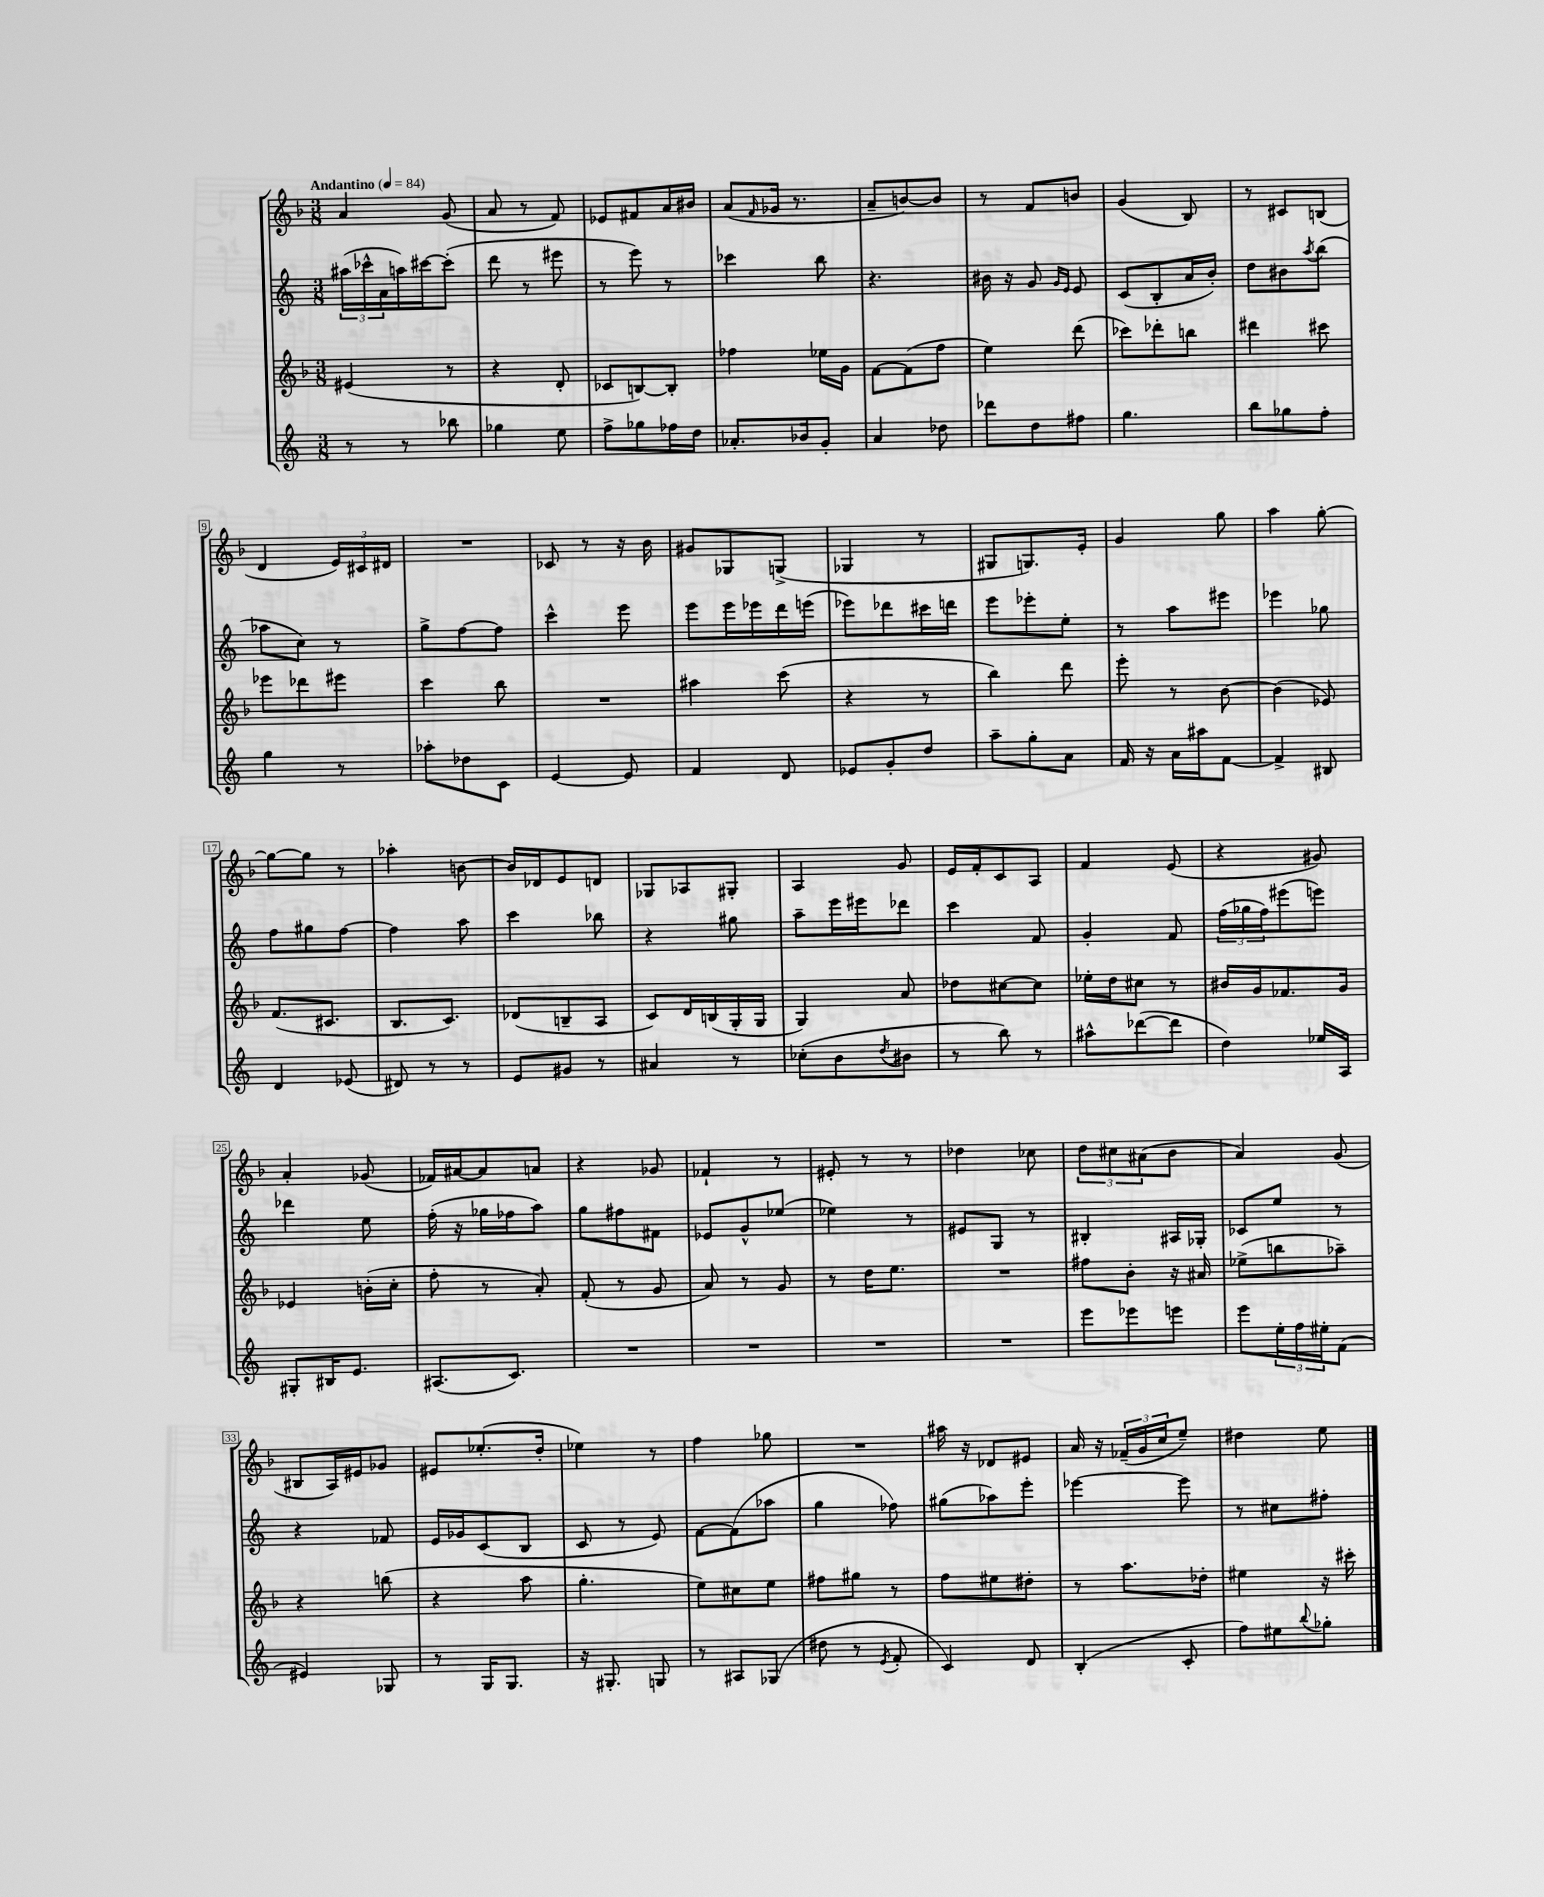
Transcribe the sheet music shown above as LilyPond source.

<<
\new StaffGroup <<
\new Staff = "s0" {
    \clef treble \key f \major \numericTimeSignature \time 3/8 \tempo "Andantino" 4 = 84
    a'4 g'8( |
    a'8 r8 f'8) |
    ees'8 fis'8 a'16 bis'16 |
    a'8( \grace { f'16 } ges'16 r8. |
    a'8-- b'8~) b'8 |
    r8 f'8 b'8 |
    g'4( bes8) |
    r8 cis'8 b8( |
    d'4 \tuplet 3/2 { e'16) cis'16 dis'16 } |
    R4. |
    ces'8 r8 r16 bes'16 |
    gis'8 ges8 g8->( |
    ges4 r8 |
    gis8 g8.) e'16-. |
    g'4 g''8 |
    a''4 g''8~-. |
    g''8~ g''8 r8 |
    aes''4-. b'8~ |
    b'16 des'16 e'8 d'8 |
    ges8 aes8 gis8-. |
    a4 g'8 |
    e'16 f'16-. c'8 a8 |
    f'4 e'8( |
    r4 gis'8) |
    a'4-. ges'8( |
    fes'16) ais'16~ ais'8 a'8 |
    r4 ges'8 |
    fes'4-! r8 |
    eis'8-. r8 r8 |
    des''4 ces''8 |
    \tuplet 3/2 { d''8 cis''8 ais'8( } bes'8 |
    a'4) g'8( |
    bis8 a16) eis'16 ges'8 |
    eis'8 ees''8.-.( d''16-. |
    ees''4) r8 |
    f''4 ges''8 |
    R4. |
    ais''16 r16 des'8 eis'8 |
    a'16 r16 \tuplet 3/2 { fes'16--( g'16 c''16 } e''8--) |
    dis''4 e''8 \bar "|." |
}
\new Staff = "s1" {
    \clef treble \key c \major \numericTimeSignature \time 3/8
    \tuplet 3/2 { ais''16( ces'''16-^ a'16 } a''16) cis'''16~ cis'''8-.( |
    d'''8 r8 eis'''8 |
    r8 e'''8) r8 |
    ces'''4 b''8 |
    r4. |
    bis'16 r16 g'8 \grace { g'16 e'16 } e'8 |
    c'8( b8-. a'16 b'16-.) |
    d''8 bis'8 \acciaccatura { a''8 } b''8( |
    aes''8 c''8) r8 |
    g''8-> f''8~ f''8 |
    c'''4-^ e'''8 |
    e'''8 e'''16 ees'''16 d'''16 e'''16( |
    ees'''8) des'''8 cis'''16 d'''16 |
    e'''8 ees'''8-. e''8-. |
    r8 a''8 eis'''8 |
    ees'''4 ges''8 |
    f''8 gis''8 f''8~ |
    f''4 a''8 |
    c'''4 bes''8 |
    r4 gis''8 |
    a''8-- e'''16 eis'''16 des'''8 |
    c'''4 f'8 |
    g'4-. f'8 |
    \tuplet 3/2 { f''16( ges''16 f''16) } eis'''8( e'''8) |
    des'''4 e''8 |
    f''16-.( r16 ges''16 fes''16 a''8) |
    g''8 fis''8 fis'8 |
    ees'8 g'8-^ ees''8( |
    ees''4) r8 |
    eis'8 g8 r8 |
    bis4-. ais16 ges16-. |
    ces'8 e''8 r8 |
    r4 fes'8 |
    e'16 ges'16 c'8( b8 |
    c'8 r8 e'8) |
    f'8~ f'8( aes''8 |
    g''4 fes''8) |
    gis''8( aes''8) e'''8-. |
    ees'''4~ ees'''8 |
    r8 cis''8 fis''8-. \bar "|." |
}
\new Staff = "s2" {
    \clef treble \key f \major \numericTimeSignature \time 3/8
    eis'4( r8 |
    r4 d'8-. |
    ces'8 b8~) b8-. |
    fes''4 ees''16 g'16 |
    f'8~ f'8( f''8 |
    e''4) d'''8( |
    ces'''8) des'''8-. b''8 |
    dis'''4 cis'''8 |
    ees'''8 des'''8 eis'''8 |
    c'''4 bes''8 |
    R4. |
    ais''4 c'''8( |
    r4 r8 |
    bes''4) d'''8 |
    e'''8-. r8 bes'8~ |
    bes'4( ees'8) |
    f'8.( cis'8. |
    bes8. c'8.) |
    des'8( b8-- a8 |
    c'8) d'16 b16( g16-. g16 |
    g4) a'8 |
    des''8 cis''8~ cis''8 |
    ees''16-. d''16 cis''8 r8 |
    bis'16 g'16 fes'8. g'16 |
    ees'4 b'16-.( c''16-. |
    f''8-. r8 a'8-.) |
    f'8-.( r8 g'8 |
    a'8) r8 g'8 |
    r8 d''16 e''8. |
    R4. |
    fis''8 bes'8-. r16 ais'16 |
    ees''8->( b''8 aes''8--) |
    r4 b''8( |
    r4 a''8 |
    g''4.-. |
    e''8) cis''8 e''8 |
    fis''8 gis''8 r8 |
    f''8 eis''8 dis''8-. |
    r8 a''8. des''16-. |
    eis''4 r16 cis'''16-. \bar "|." |
}
\new Staff = "s3" {
    \clef treble \key c \major \numericTimeSignature \time 3/8
    r8 r8 bes''8 |
    ges''4 e''8 |
    f''8-> ges''8 fes''16 d''16 |
    aes'8.-. bes'16 g'8-. |
    a'4 des''8 |
    des'''8 d''8 fis''8 |
    g''4. |
    b''8 ges''8 f''8-. |
    g''4 r8 |
    aes''8-. des''8 c'8 |
    e'4~ e'8 |
    f'4 d'8 |
    ees'8 g'8-. d''8 |
    a''8-- g''8-. a'8 |
    f'16 r16 a'16 ais''16 f'8~ |
    f'4-> bis8 |
    d'4 ees'8( |
    dis'8) r8 r8 |
    e'8 gis'8 r8 |
    ais'4 r8 |
    ces''8-.( b'8 \acciaccatura { d''8 } bis'8 |
    r8 b''8) r8 |
    ais''8-^ des'''8~( des'''8 |
    d''4) ees''16 a16 |
    gis8-. bis16 e'8. |
    ais8.( c'8.) |
    R4. |
    R4. |
    R4. |
    R4. |
    e'''8 ees'''8 e'''8 |
    e'''8 \tuplet 3/2 { e''16-. f''16 eis''16-. } f'8( |
    eis'4) ges8 |
    r8 g16 g8. |
    r16 gis8.-. g8 |
    r8 ais8 ges8( |
    dis''8 r8 \acciaccatura { e'8 } f'8-. |
    c'4) d'8 |
    b4-.( c'8-. |
    f''8) eis''8 \appoggiatura { b''8 } ges''8-. \bar "|." |
}
>>
>>
\layout { \context { \Score \override BarNumber.stencil = #(make-stencil-boxer 0.1 0.3 ly:text-interface::print) } }
